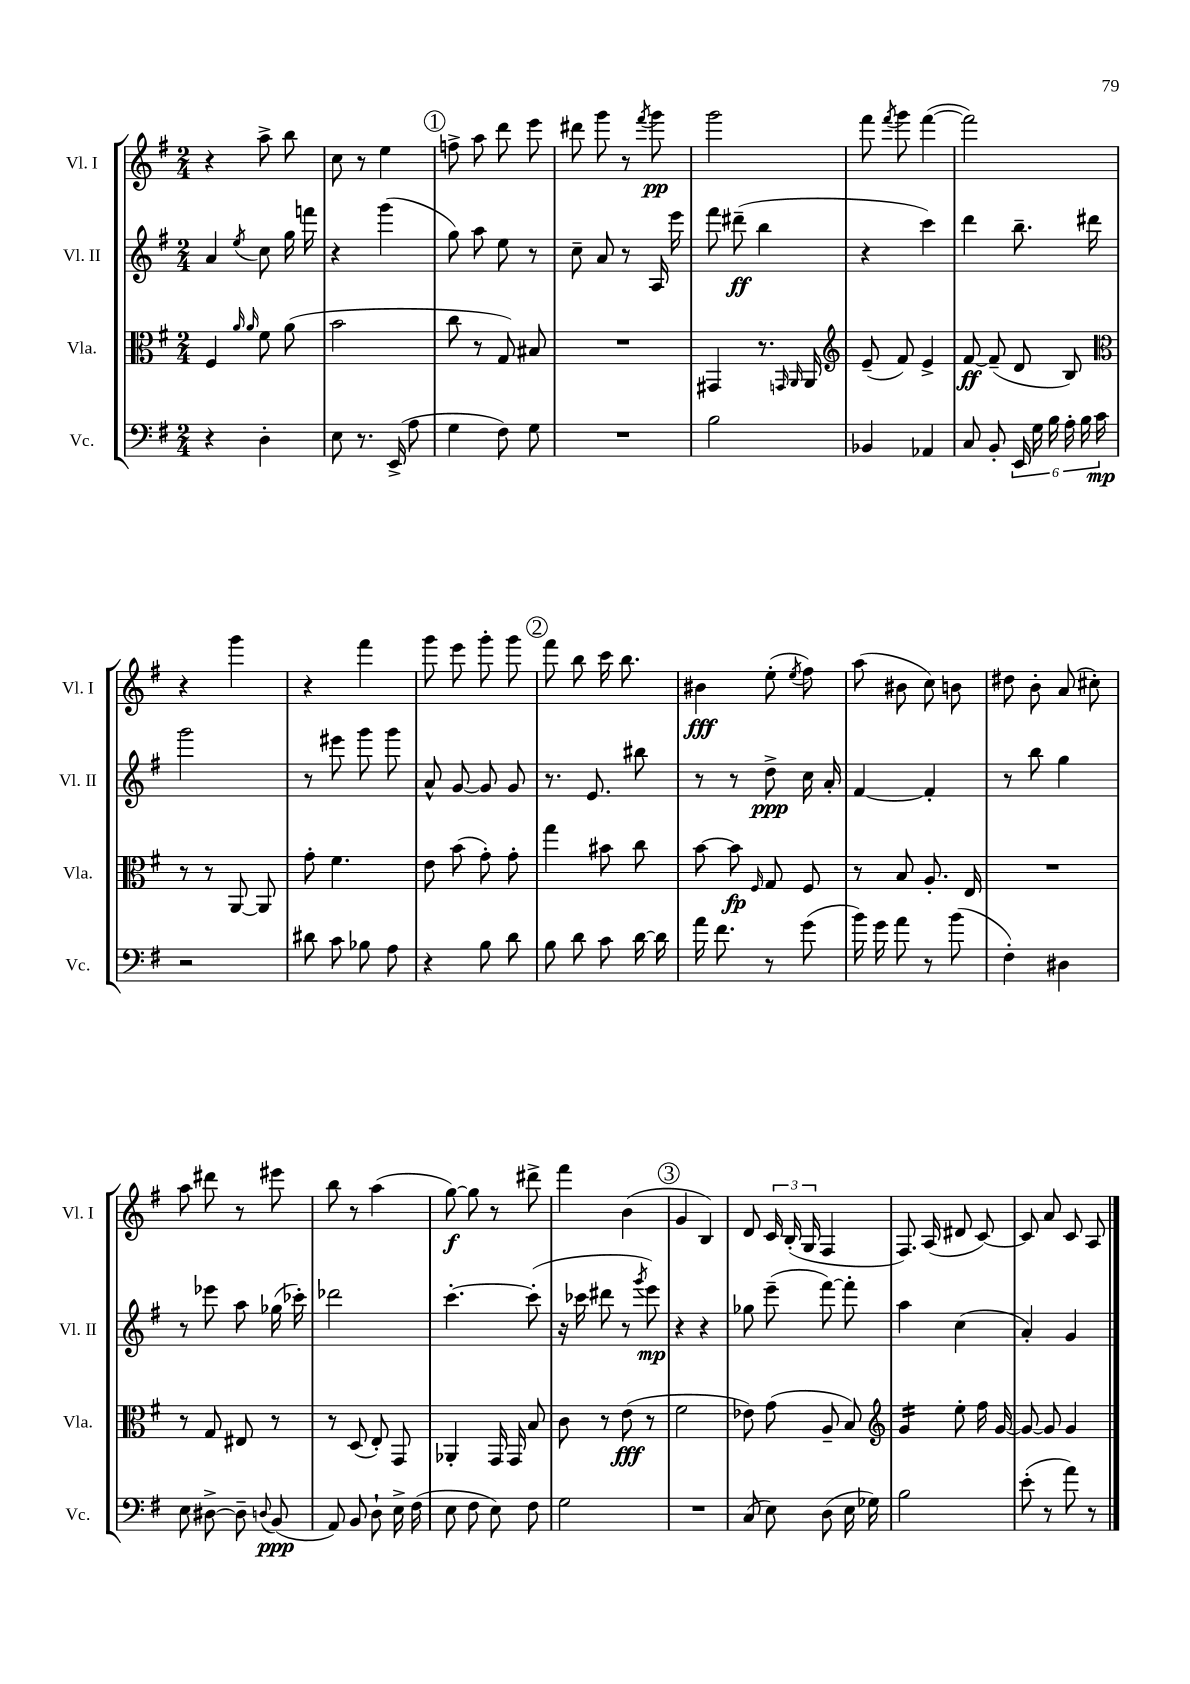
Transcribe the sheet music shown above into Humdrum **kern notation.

**kern	**kern	**kern	**kern
*staff4	*staff3	*staff2	*staff1
*clefF4	*clefC3	*clefG2	*clefG2
*k[f#]	*k[f#]	*k[f#]	*k[f#]
*M2/4	*M2/4	*M2/4	*M2/4
4r	4F#	4a	4r
.	16qqa	.	.
.	16qqa	8qee	.
4D'	8f#	8cc	8aa^
.	(8a	16gg	8bb
.	.	16fff	.
=	=	=	=
8E	2b	4r	8cc
8.r	.	.	8r
.	.	(4ggg	4ee
(16EE^	.	.	.
8A	.	.	.
=	=	=	=
4G	8cc	8gg)	8ff^
.	8r	8aa	8aa
8F#)	8G)	8ee	8ddd
8G	8B#	8r	8eee
=	=	=	=
2r	2r	8cc~	8ddd#
.	.	8a	8ggg
.	.	8r	8r
.	.	.	8qfff#
.	.	16A	8ggg
.	.	16eee	.
=	=	=	=
2B	4GG#	8fff#	2ggg
.	.	(8ddd#~	.
.	8.r	4bb	.
.	16qqGG	.	.
.	16qqAA	.	.
.	16AA	.	.
=	=	=	=
*	*clefG2	*	*
4BB-	(8e~	4r	8fff#
.	.	.	8qfff#
.	8f#)	.	8ggg
4AA-	4e^	4ccc)	([4fff#
=	=	=	=
8C	[8f#	4ddd	2fff#])
8BB'	(8f#~]	.	.
24EE	8d	8.bb~	.
24G	.	.	.
24B	.	.	.
24A'	8B)	.	.
24B	.	.	.
.	.	16ddd#	.
24c	.	.	.
=	=	=	=
*	*clefC3	*	*
2r	8r	2ggg	4r
.	8r	.	.
.	[8AA	.	4ggg
.	8AA]	.	.
=	=	=	=
8d#	8g'	8r	4r
8c	4.f#	8eee#	.
8B-	.	8ggg	4fff#
8A	.	8ggg	.
=	=	=	=
4r	8e	8a^^	8ggg
.	(8b	[8g	8eee
8B	8g')	8g]	8ggg'
8d	8g'	8g	8ggg
=	=	=	=
8B	4gg	8.r	8fff#
8d	.	.	8bb
.	.	8.e	.
8c	8b#	.	16ccc
.	.	.	8.bb
[16d	8cc	8bb#	.
16d]	.	.	.
=	=	=	=
16a	[8b	8r	4b#
8.f#	.	.	.
.	8b]	8r	.
.	16qqF#	.	.
8r	8G	8dd^	(8ee'
.	.	.	8qee
(8g	8F#	16cc	8ff#)
.	.	16a'	.
=	=	=	=
16b)	8r	[4f#	(8aa
16g	.	.	.
8a	8B	.	8b#
8r	8.A'	4f#']	8cc)
(8b	.	.	8b
.	16E	.	.
=	=	=	=
4F#')	2r	8r	8dd#
.	.	8bb	8b'
4D#	.	4gg	(8a
.	.	.	8cc#')
=	=	=	=
8E	8r	8r	8aa
[8D#^	8G	8eee-	8ddd#
8D#~]	8E#	8aa	8r
8qqD	.	.	.
(8BB	8r	(16gg-	8eee#
.	.	16ccc-')	.
=	=	=	=
8AA)	8r	2ddd-	8bb
8BB	(8D	.	8r
8D`	8E')	.	(4aa
16E^	8GG	.	.
(16F#	.	.	.
=	=	=	=
8E	4AA-'	[4.ccc'	[8gg)
8F#	.	.	8gg]
8E)	16GG	.	8r
.	16GG	.	.
8F#	8B	(8ccc']	8ddd#^
=	=	=	=
2G	8c	16r	4fff#
.	.	16ccc-	.
.	8r	8ddd#	.
.	(8e	8r	(4b
.	.	8qggg	.
.	8r	8eee)	.
=	=	=	=
2r	2f#	4r	4g
.	.	4r	4B)
=	=	=	=
(8C	8e-)	8gg-	8d
8E)	(8g	(8eee~	24c
.	.	.	(24B'
.	.	.	24G
(8D	8A~	[8fff#)	4F#
16E	8B)	8fff#']	.
16G-)	.	.	.
=	=	=	=
*	*clefG2	*	*
2B	4g	4aa	8.F#)
.	.	.	(16A
.	8ee'	(4cc	8d#
.	16ff#	.	[8c)
.	[16g	.	.
=	=	=	=
(8e'	8g_	4a')	8c]
8r	8g]	.	8a
8a)	4g	4g	8c
8r	.	.	8A
==	==	==	==
*-	*-	*-	*-
